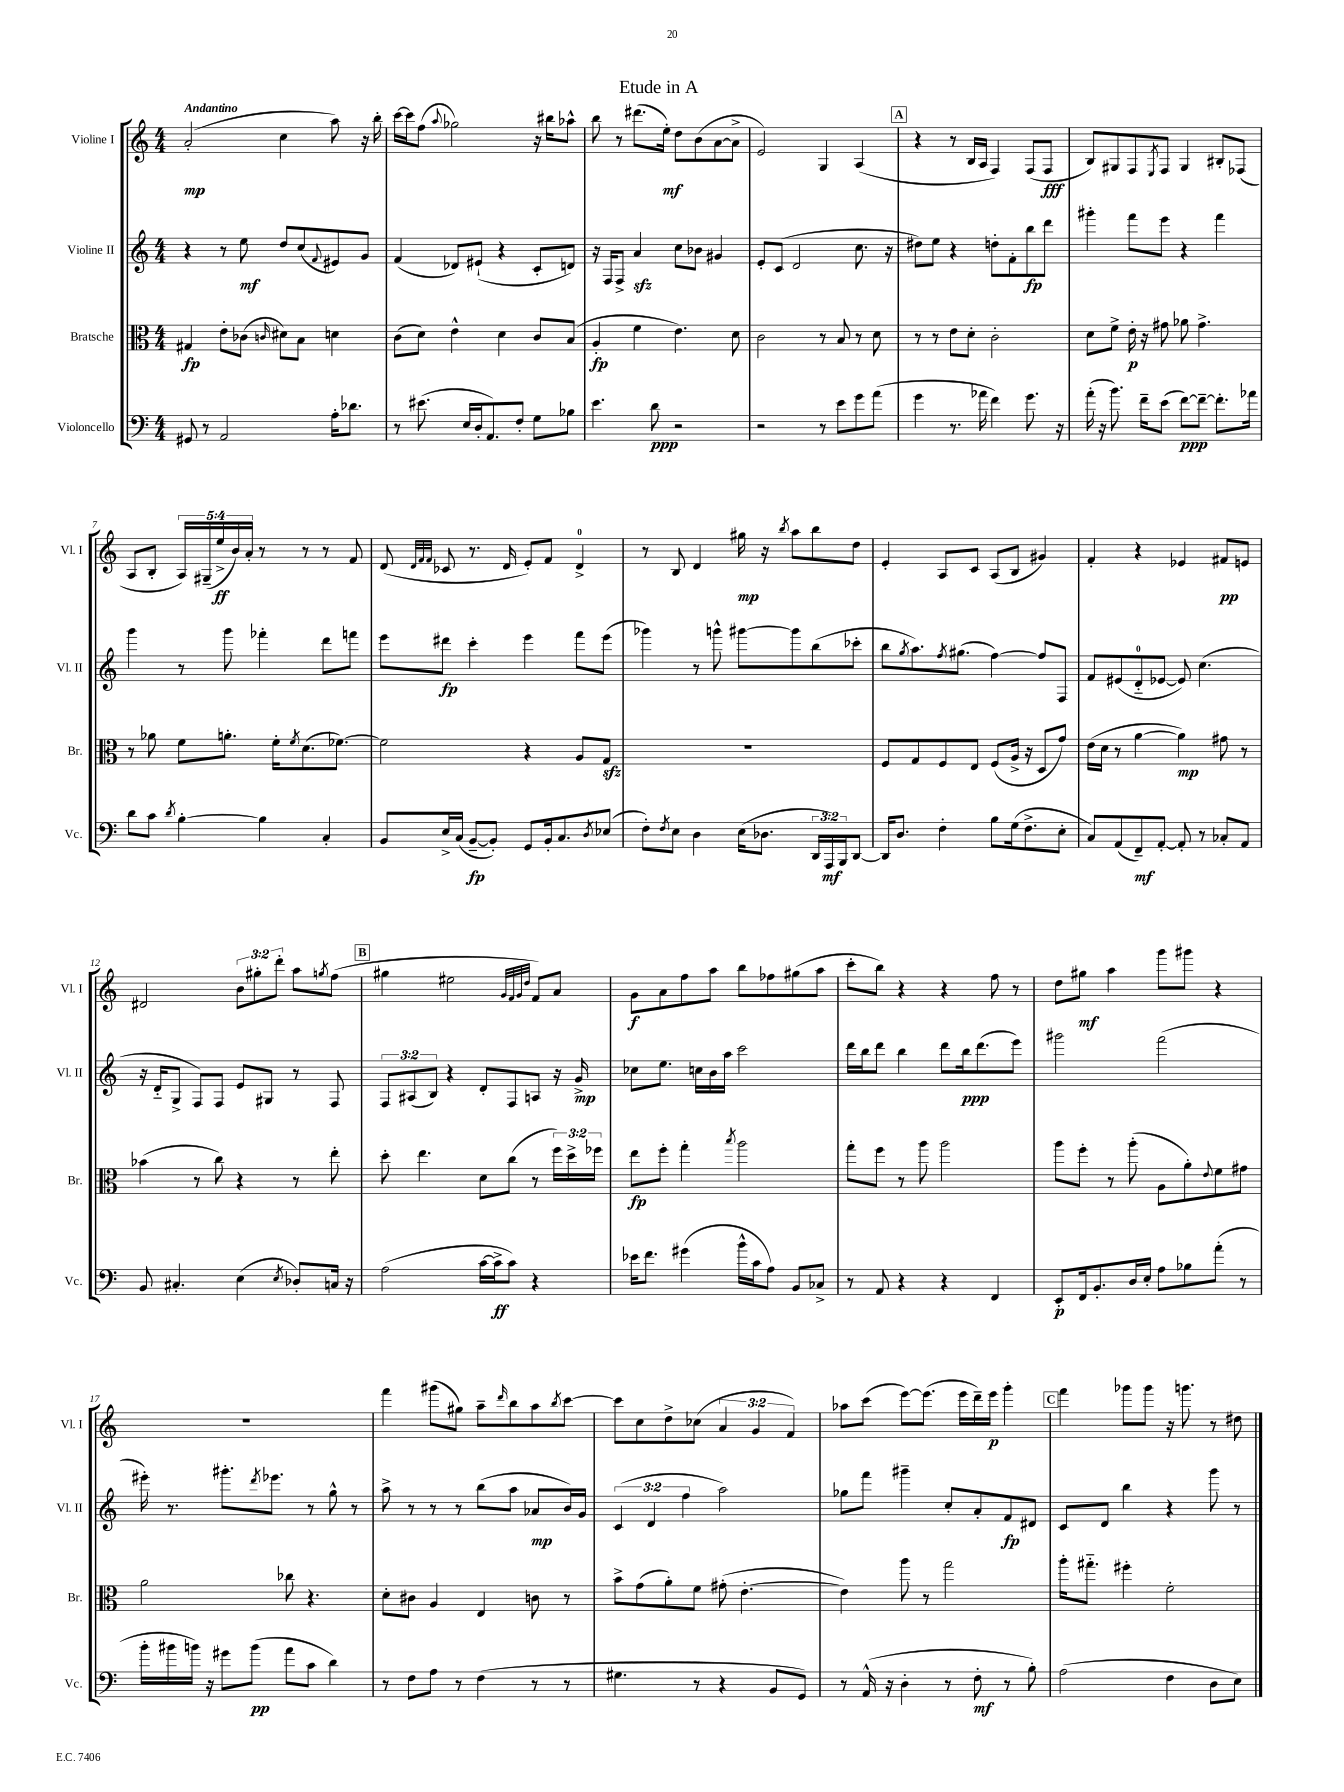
\header { title = "Etude in A" }
<<
\new StaffGroup <<
\new Staff = "s0" \with { instrumentName = "Violine I" shortInstrumentName = "Vl. I" } {
    \clef treble \key c \major \numericTimeSignature \time 4/4 \override Staff.TupletNumber.text = #tuplet-number::calc-fraction-text \tempo "Andantino"
    a'2-.\mp( c''4 a''8) r16 b''16-. |
    c'''16~ c'''16 f''8( \appoggiatura { a''8 } ges''2) r16 bis''16 aes''8-^ |
    b''8 r8 dis'''8.( e''16-.\mf) d''8 b'8( a'8~ a'8-> |
    e'2) g4 a4( |
    \mark \markup { \box "A" } r4 r8 b16 a16 f4) f8( f8\fff |
    b8) gis8 f8 \acciaccatura { e8 } f8 gis4 bis8-. fes8( |
    a8 b8-. \tuplet 5/4 { a16) gis16--( e''16->\ff b'16) a'16-. } r8 r8 r8 f'8 |
    d'8( \grace { d'32 f'32 f'32 } ces'8 r8. d'16 e'8-.) f'8 d'4-0-> |
    r8 b8 d'4 gis''16\mp r16 \acciaccatura { b''8 } a''8 b''8 d''8 |
    e'4-. a8 c'8 a8( b8 gis'4) |
    f'4-. r4 ees'4 fis'8\pp e'8 |
    dis'2 \tuplet 3/2 { b'8 gis''8-. d'''8-. } a''8 \acciaccatura { g''8 } f''8( |
    \mark \markup { \box "B" } gis''4 eis''2 \grace { g'32 f'32 g'32 d''32 } f'8) a'8 |
    g'8\f a'8 f''8 a''8 b''8 fes''8 gis''8( a''8 |
    c'''8-. b''8) r4 r4 f''8 r8 |
    d''8 gis''8\mf a''4 g'''8 gis'''8 r4 |
    R1 |
    f'''4 gis'''8( gis''8) a''8-- \grace { d'''16 } b''8 a''8 \acciaccatura { b''8 } c'''8~ |
    c'''8 c''8 d''8-> ces''8( \tuplet 3/2 { a'4 g'4 f'4) } |
    aes''8 c'''8( e'''8~) e'''8.( e'''16 d'''16--) e'''16\p g'''4-. |
    \mark \markup { \box "C" } f'''4 ges'''8 ges'''8 r16 g'''8. r8 dis''8 \bar "|." |
}
\new Staff = "s1" \with { instrumentName = "Violine II" shortInstrumentName = "Vl. II" } {
    \clef treble \key c \major \numericTimeSignature \time 4/4 \override Staff.TupletNumber.text = #tuplet-number::calc-fraction-text
    r4 r8 e''8\mf d''8 c''8( \appoggiatura { f'8 } eis'8) g'8 |
    f'4( des'8) eis'8-!( r4 c'8-. d'8) |
    r16 f16 f8-> a'4\sfz c''8 bes'8 gis'4 |
    e'8-. c'8( d'2 c''8. r16 |
    \mark \markup { \box "A" } dis''8) e''8 r4 d''8-. f'8-. b''8\fp d'''8 |
    gis'''4-. f'''8 e'''8 r4 f'''4 |
    g'''4 r8 g'''8 fes'''4-. d'''8 f'''8 |
    e'''8 dis'''8\fp c'''4-. e'''4 f'''8 e'''8( |
    ges'''4) r8 g'''8-^ gis'''8~ gis'''8 b''8( ces'''8-. |
    b''8 \acciaccatura { g''8 } a''8.) \acciaccatura { f''8 } gis''8.( f''4~) f''8 f8 |
    f'8 eis'8( d'8-0-_ ees'8~ ees'8) c''4.( |
    r16 d'16-_ g8-> f8) f8 e'8 gis8 r8 f8 |
    \mark \markup { \box "B" } \tuplet 3/2 { f8 ais8( b8) } r4 d'8-. f8 a8 r16 g'16->\mp |
    ces''8 e''8. c''16 b'16 a''16 c'''2 |
    d'''16 b''16 d'''8 b''4 d'''8 b''16\ppp d'''8.( e'''8) |
    gis'''2 f'''2( |
    eis'''16-.) r8. gis'''8.-. \acciaccatura { d'''8 } ees'''8. r8 g''8-^ r8 |
    a''8-> r8 r8 r8 b''8( a''8 aes'8\mp b'16) g'16 |
    \tuplet 3/2 { c'4( d'4 f''4 } a''2) |
    ges''8 f'''8 gis'''4-- c''8-. a'8-. f'8\fp dis'8 |
    \mark \markup { \box "C" } c'8 d'8 b''4 r4 g'''8 r8 \bar "|." |
}
\new Staff = "s2" \with { instrumentName = "Bratsche" shortInstrumentName = "Br." } {
    \clef alto \key c \major \numericTimeSignature \time 4/4 \override Staff.TupletNumber.text = #tuplet-number::calc-fraction-text
    gis4\fp e'8-. ces'8( \grace { c'16 } dis'8) b8 d'4 |
    c'8( d'8) e'4-^ d'4 c'8 b8( |
    a4-.\fp f'4 e'4.) d'8 |
    c'2 r8 b8 r8 d'8 |
    \mark \markup { \box "A" } r8 r8 e'8 d'8-. c'2-. |
    d'8 f'8-> e'16-.\p r16 gis'8 aes'8 gis'4.-> |
    r8 aes'8 f'8 a'8.-. f'16-. \acciaccatura { f'8 } d'8.( fes'8.~) |
    fes'2 r4 a8 g8\sfz |
    R1 |
    f8 g8 f8 e8 f8( a16-> r16 d8 g'8) |
    e'16( d'16 r8 a'4~ a'4\mp) gis'8 r8 |
    bes'4( r8 c''8) r4 r8 e''8-. |
    \mark \markup { \box "B" } d''8-. e''4. d'8 c''8( r8 \tuplet 3/2 { f''16) d''16-> fes''16 } |
    e''8\fp f''8-. g''4-. \acciaccatura { b''8 } a''2 |
    g''8-. f''8 r8 a''8 a''2 |
    a''8 f''8-. r8 a''8-.( a8 a'8-.) \appoggiatura { e'8 } f'8 gis'8 |
    a'2 ces''8 r4. |
    d'8-. cis'8 a4 e4 c'8 r8 |
    b'8-> g'8( a'8-.) f'8 gis'8-.( e'4.~-. |
    e'4) a''8 r8 g''2 |
    \mark \markup { \box "C" } a''16-. gis''8.-_ fis''4-. f'2-. \bar "|." |
}
\new Staff = "s3" \with { instrumentName = "Violoncello" shortInstrumentName = "Vc." } {
    \clef bass \key c \major \numericTimeSignature \time 4/4 \override Staff.TupletNumber.text = #tuplet-number::calc-fraction-text
    gis,8 r8 a,2 a16-. des'8. |
    r8 eis'8.( e16 d16-. a,8.) f8-. g8 bes8 |
    e'4. d'8\ppp r2 |
    r2 r8 e'8 g'8 a'8( |
    \mark \markup { \box "A" } g'4 r8. aes'16 f'4) g'8. r16 |
    a'16-.( r16 b'8.) f'16-- e'8( f'8~\ppp) f'8~-- f'8.-. aes'16 |
    d'8 c'8 \acciaccatura { d'8 } b4~-. b4 c4-. |
    b,8 e16-> c16( b,8~--\fp b,8-.) g,8 b,16-. c8. \acciaccatura { d8 } ees8( |
    f8-.) \acciaccatura { f8 } e8 d4 e16( des8. \tuplet 3/2 { d,16 a,,16\mf) b,,16 } d,8~ |
    d,16 d8. f4-. b8 g16( f8.-> e8-. |
    c8) a,8( f,8--\mf) a,8~-. a,8-. r8 ces8-. a,8 |
    b,8 cis4.-. e4( \acciaccatura { e8 } des8-.) c16 r16 |
    \mark \markup { \box "B" } a2( c'16~ c'16->\ff c'8) r4 |
    ees'16 f'8. gis'4( b'16-^ c'16 a8) b,8 ces8-> |
    r8 a,8 r4 r4 f,4 |
    e,8-.\p f,16 b,8.-. d16 e16-. a8 bes8 a'8-.( r8 |
    b'16-. bis'16 b'16) r16 gis'8 b'8\pp( a'8 c'8 d'4) |
    r8 f8 a8 r8 f4( r8 r8 |
    gis4. r8 r4 b,8 g,8) |
    r8 a,16-^( r16 d4-. r8 f8-.\mf r8 b8-.) |
    \mark \markup { \box "C" } a2( f4 d8 e8) \bar "|." |
}
>>
>>
